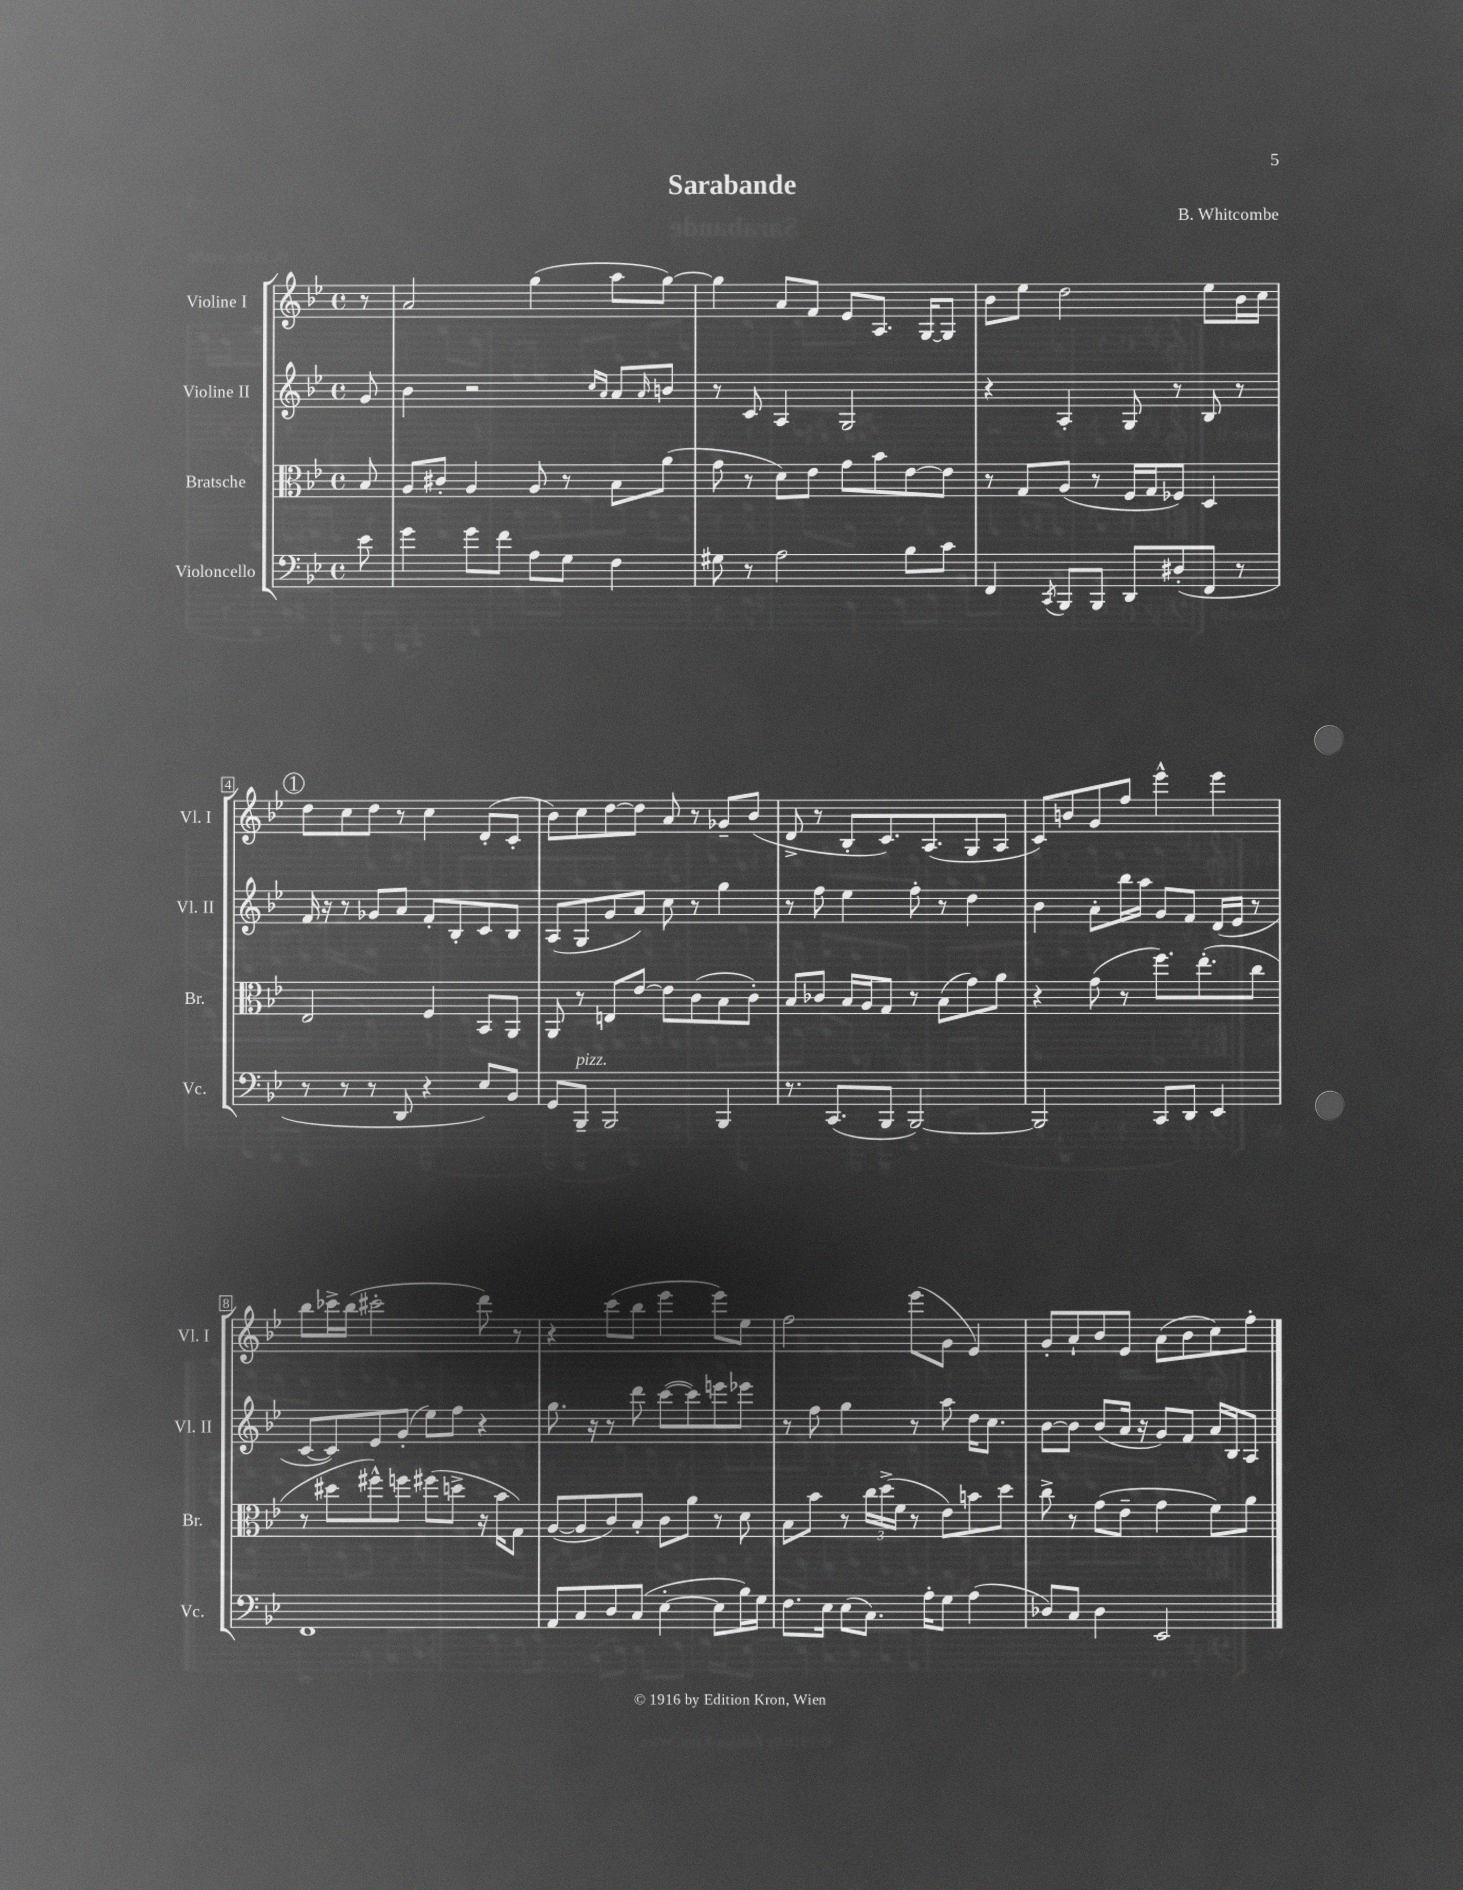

**kern	**kern	**kern	**kern
*staff4	*staff3	*staff2	*staff1
*clefF4	*clefC3	*clefG2	*clefG2
*k[b-e-]	*k[b-e-]	*k[b-e-]	*k[b-e-]
*M4/4	*M4/4	*M4/4	*M4/4
*met(c)	*met(c)	*met(c)	*met(c)
8e-\	8B-/	8g/	8r
=	=	=	=
4g\	8A/L	4b-\	2a/
.	8c#'/J	.	.
8g\L	4A/	2r	.
8f\J	.	.	.
8A\L	8A/	.	(4gg\
8G\J	8r	.	.
.	.	16qqcc/LL	.
.	.	16qqa/JJ	.
4F\	8B-\L	8a/L	8aa\L
.	.	16qqa/	.
.	(8a\J	8b/J	[8gg\J)
=	=	=	=
8G#\	8g\	8r	4gg\]
8r	8r	8c/	.
2A\	8d\L)	4A/	8a/L
.	8e-\J	.	8f/J
.	8g\L	2G/	8e-/L
.	8b-\	.	8.A/J
8B-\L	[8e-\	.	.
.	.	.	[16G/LK
8c\J	8e-\]J	.	8G/]J
=	=	=	=
4FF/	8r	4r	8b-\L
.	8G/L	.	8ee-\J
8qCC/	.	.	.
8BBB-/L	(8A/J	4A'/	2dd\
8BBB-/J	8r	.	.
8DD/L	16F/LL	8G/	.
.	16G/J	.	.
(8D#'/	8F-/J)	8r	.
8FF/J	4D/	8B-/	8ee-\L
8r	.	8r	16b-\L
.	.	.	16cc\JJ
=	=	=	=
8r	2E-/	16f/	8dd\L
.	.	16r	.
8r	.	8r	8cc\
8r	.	8g-/L	8dd\J
8DD/	.	8a/J	8r
4r	4F/	8f'/L	4cc\
.	.	8B-'/	.
8E-/L)	8BB-/L	8c/	(8d'/L
8BB-/J	8AA/J	8B-/J	8c'/J
=	=	=	=
8GG/L	8AA/	(8A/L	8b-\L)
8BBB-~/J	8r	8G/	8cc\
2BBB-/	8E/L	8g/	[8dd\
.	[8e-/J	8a/J)	8dd\]J
.	8e-\]L	8cc\	8a/
.	(8c\	8r	8r
4BBB-/	8B-\	4gg\	8g-~/L
.	8c'\J)	.	(8b-/J
=	=	=	=
8.r	8B-/L	8r	8d^/
.	8c-/J	8ff\	8r
(8.CC/L	.	.	.
.	16B-/LL	4ee-\	8B-'/L
.	16A/J	.	.
8BBB-/J	8G/J	.	8.c/)
[2BBB-/)	8r	8ff'\	.
.	.	.	(8.A/
.	(8B-\L	8r	.
.	8g\)	4dd\	8G/
.	8a\J	.	8A/J
=	=	=	=
2BBB-/]	4r	4b-\	8c/L)
.	.	.	8b/
.	(8g\	8a'\L	8g/
.	8r	16bb-\L	8ff/J
.	.	16aa\JJ	.
8CC/L	8.ff\L)	8g/L	4eee-^^\
8DD/J	.	8f/J	.
.	(8.ee-'\	.	.
4EE-/	.	(16d/LL	4eee-\
.	.	16e-/JJ	.
.	8cc\J	8r	.
=	=	=	=
1FF	8r	[8c/L	8bb-\L
.	8dd#\L	8c/])	16ccc-^\L
.	.	.	(16bb-\JJ
.	8ff#^^\)	8e-/	2ccc#'\
.	8ff\J	(8g'/J	.
.	(8ff#\L	8ee-\L)	.
.	8dd^\J	8ff\J	.
.	16r	4r	8ddd\)
.	16b-\LK	.	.
.	8G\J)	.	8r
=	=	=	=
8AA/L	([8A/L	8.gg\	4r
8C/	8A/]	.	.
.	.	16r	.
8D/	8c/)	8r	(8ccc\L
(8C/J	8B-'/J	8ddd\	8bb-\J
[4E-'\	8c\L	([8ccc\L	4eee-\
.	8a\J	8ccc\])	.
8E-\]L	8r	8eee\	8eee-\L)
16B-\L)	8d\	8eee-\J	8ee-\J
16G\JJ	.	.	.
=	=	=	=
8.F\L	8B-\L	8r	2ff\
.	8b-\J	8ff\	.
16E-\Jk	.	.	.
(8E-\L	8r	4gg\	.
8.C\J)	24cc\LL	.	.
.	(24dd^\	.	.
.	24f\JJ	.	.
.	8r	8r	(8eee-\L
16A'\LK	.	.	.
8G\J	8e-\L)	8aa\	8g\J
(4A\	8b\	16dd\LK	4e-/)
.	.	8.cc\J	.
.	8dd\J	.	.
=	=	=	=
8D-/L)	8cc^\	[8b-\L	8g'/L
8C/J	8r	8b-\]J	8a`/
4D-\	(8g\L	(8b-/L	8b-/
.	8e-~\J	16a/Jk	8e-/J
.	.	16r	.
2EE-/	4g\	8g/L)	(8a\L
.	.	8f/J	8b-\
.	8f\L)	16a/LL	8cc\)
.	.	16B-/J	.
.	8a\J	8A/J	8ff'\J
==	==	==	==
*-	*-	*-	*-
